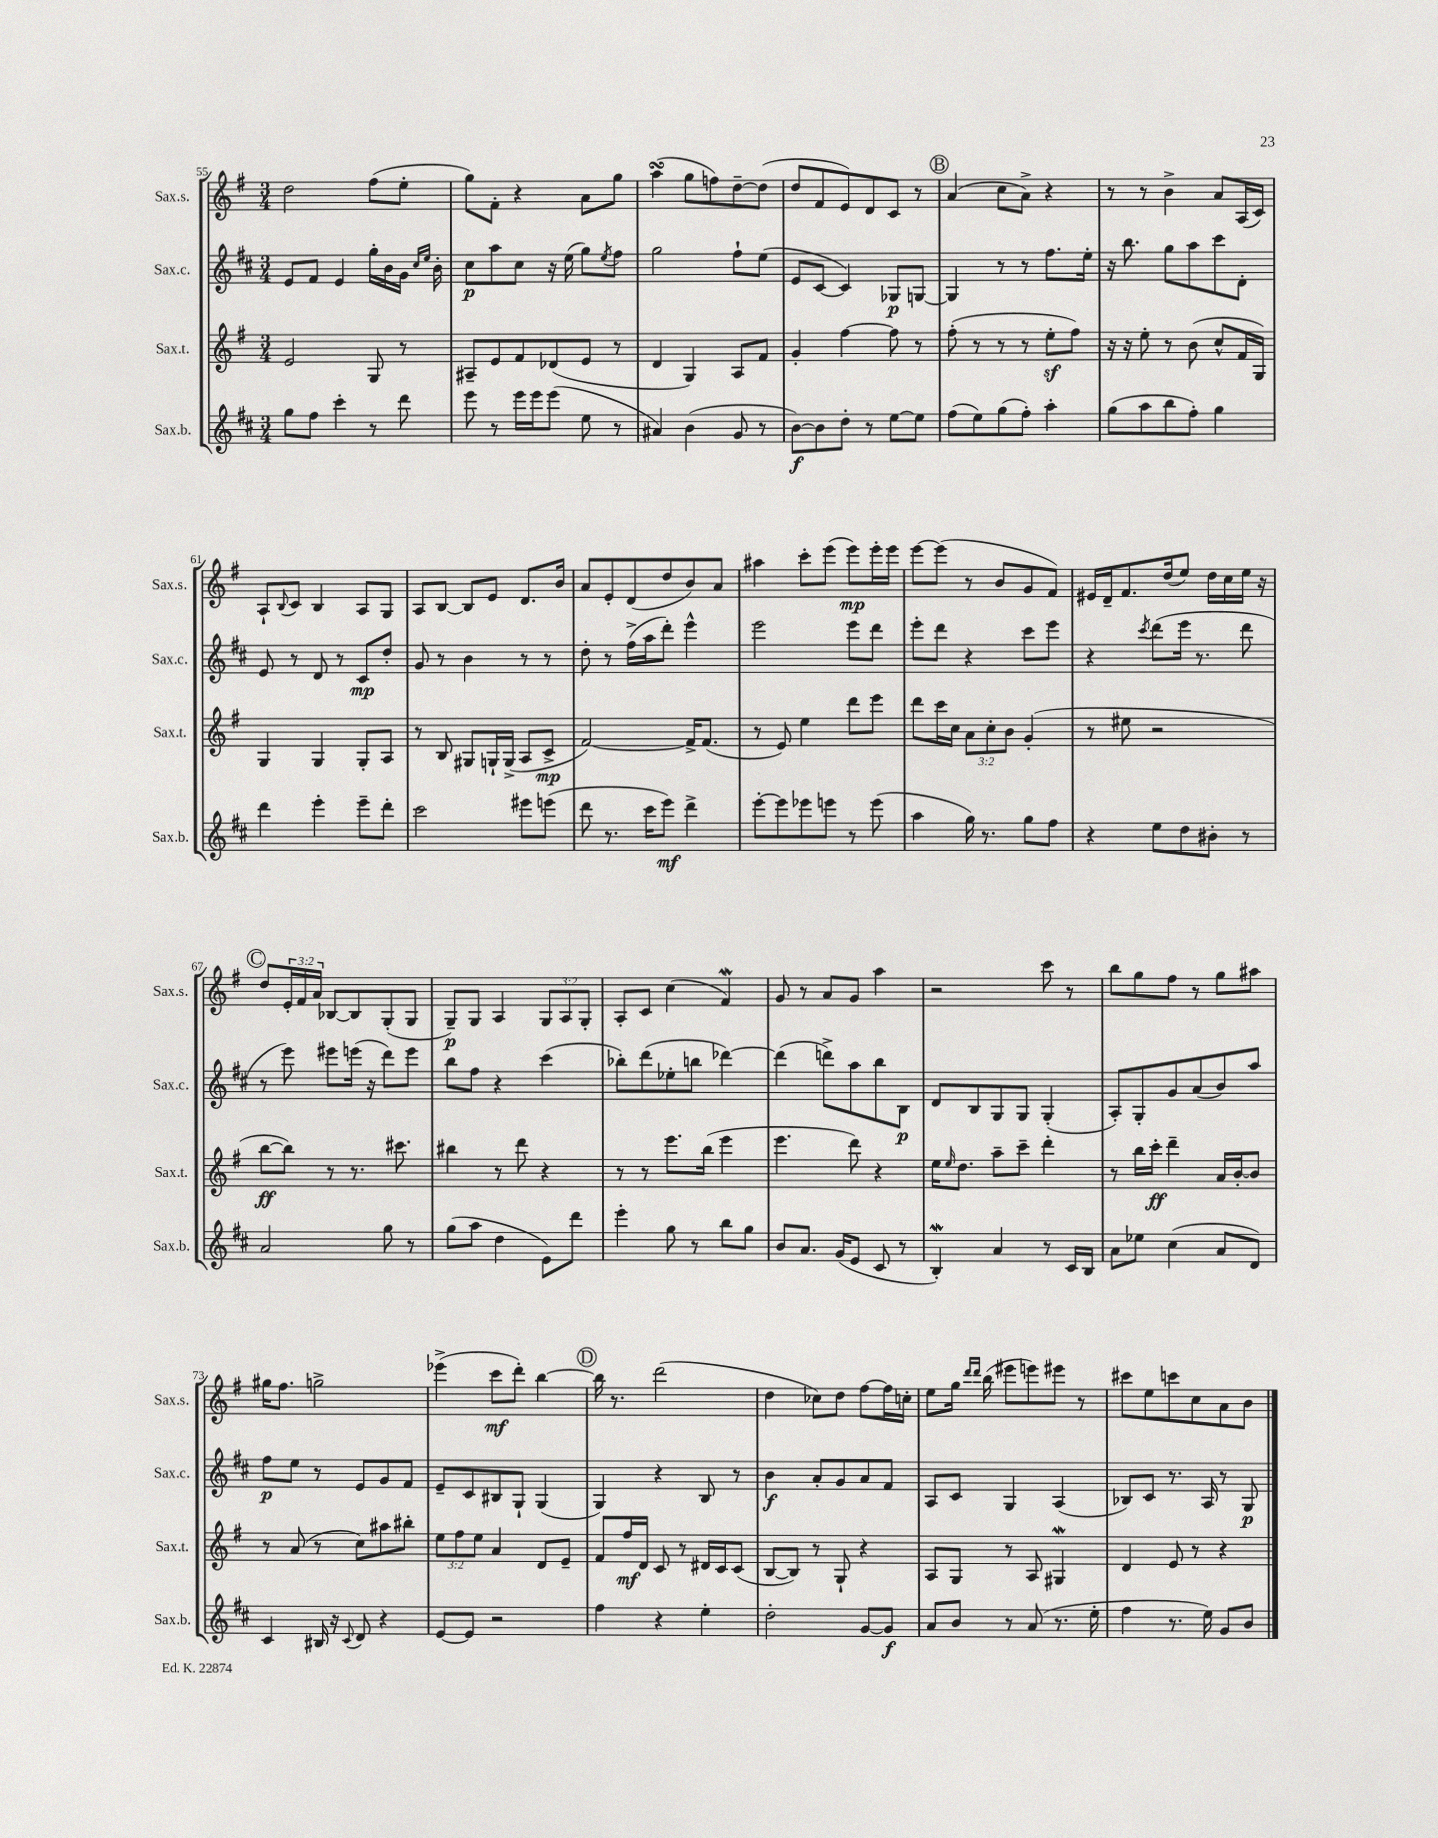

**kern	**dynam	**kern	**dynam	**kern	**dynam	**kern	**dynam
*part4	*part4	*part3	*part3	*part2	*part2	*part1	*part1
*staff4	*staff4	*staff3	*staff3	*staff2	*staff2	*staff1	*staff1
*I"Sax.b.	*	*I"Sax.t.	*	*I"Sax.c.	*	*I"Sax.s.	*
*I'Sax.b.	*	*I'Sax.t.	*	*I'Sax.c.	*	*I'Sax.s.	*
*clefG2	*	*clefG2	*	*clefG2	*	*clefG2	*
*k[f#c#]	*	*k[f#]	*	*k[f#c#]	*	*k[f#]	*
*M3/4	*	*M3/4	*	*M3/4	*	*M3/4	*
=55	=55	=55	=55	=55	=55	=55	=55
8gg\L	.	2e/	.	8e/L	.	2dd\	.
8ff#\J	.	.	.	8f#/J	.	.	.
4ccc#'\	.	.	.	4e/	.	.	.
8r	.	8G/	.	16gg'\LL	.	(8ff#\L	.
.	.	.	.	16b\	.	.	.
8ddd\	.	8r	.	16g\JJ	.	8ee'\J	.
.	.	.	.	16qqcc#/LL	.	.	.
.	.	.	.	16qqee/JJ	.	.	.
.	.	.	.	16b'\	.	.	.
=56	=56	=56	=56	=56	=56	=56	=56
8eee\	.	8A#X~/L	.	8cc#\L	p	8gg\L)	.
8r	.	8e/	.	8aa\	.	8f#'\J	.
16eee\LL	.	8f#/	.	8cc#\J	.	4r	.
16eee\J	.	.	.	.	.	.	.
(8eee\J	.	(8d-X/	.	16r	.	.	.
.	.	.	.	(16ee\	.	.	.
8ee\	.	8e/J	.	8gg\L)	.	8a\L	.
.	.	.	.	8qee/	.	.	.
8r	.	8r	.	8ff#\J	.	8gg\J	.
=57	=57	=57	=57	=57	=57	=57	=57
4a#X/)	.	4d/	.	2gg\	.	(4aasSSS\	.
(4b\	.	4G/)	.	.	.	8gg\L	.
.	.	.	.	.	.	8ffn\)	.
8g/	.	8A/L	.	8ff#`\L	.	[8dd~\	.
8r	.	8f#/J	.	(8ee\J	.	(8dd\J]	.
=58	=58	=58	=58	=58	=58	=58	=58
[8b\L)	f	4g'/	.	8e/L	.	8dd/L	.
8b\]	.	.	.	[8c#/J	.	8f#/	.
8dd'\J	.	[4ff#\	.	4c#/])	.	8e/)	.
8r	.	.	.	.	.	8d/	.
[8ee\L	.	8ff#\]	.	8G-X/L	p	8c/J	.
8ee\J]	.	8r	.	[8Gn/J	.	8r	.
!!LO:REH:place=s1:t=B
=59	=59	=59	=59	=59	=59	=59	=59
(8ff#\L	.	(8ff#'\	.	4G/]	.	(4a/	.
8ee\)	.	8r	.	.	.	.	.
(8gg\	.	8r	.	8r	.	8cc\L	.
8ff#'\J)	.	8r	.	8r	.	8a^\J)	.
4aa'\	.	8eez'\L	.	8.ff#\L	.	4r	.
.	.	8ff#\J)	.	.	.	.	.
.	.	.	.	16ee'\Jk	.	.	.
=60	=60	=60	=60	=60	=60	=60	=60
(8gg\L	.	16r	.	16r	.	8r	.
.	.	16r	.	8.bb\	.	.	.
8aa\	.	8ee'\	.	.	.	8r	.
8bb\	.	8r	.	8gg\L	.	4b^\	.
8ff#'\J)	.	(8b\	.	8aa\	.	.	.
4gg\	.	8cc^^/L	.	8ccc#\	.	8a/L	.
.	.	16f#/L	.	8d'\J	.	(16A/L	.
.	.	16G/JJ)	.	.	.	16c/JJ)	.
!!LO:LB:g=z
=61	=61	=61	=61	=61	=61	=61	=61
4ddd\	.	4G/	.	8e/	.	8A`/L	.
.	.	.	.	.	.	8qqB/	.
.	.	.	.	8r	.	8c/J	.
4eee'\	.	4G/	.	8d/	.	4B/	.
.	.	.	.	8r	.	.	.
8eee~\L	.	8G'/L	.	8c#/L	mp	8A/L	.
8ddd'\J	.	8A/J	.	8dd'/J	.	8G/J	.
=62	=62	=62	=62	=62	=62	=62	=62
2ccc#\	.	8r	.	8g/	.	8A/L	.
.	.	8B/	.	8r	.	[8B/J	.
.	.	8G#X/L	.	4b\	.	8B/L]	.
.	.	16Gn`/L	.	.	.	8e/J	.
.	.	(16G^/JJ	.	.	.	.	.
8eee#X\L	.	8A/L	.	8r	.	8.d/L	.
(8eeen\J	.	8c^/J	mp	8r	.	.	.
.	.	.	.	.	.	16b/Jk	.
=63	=63	=63	=63	=63	=63	=63	=63
8ddd\	.	[2f#/)	.	8dd'\	.	8a/L	.
8.r	.	.	.	8r	.	8e'/	.
.	.	.	.	(16ff#^\LL	.	(8d/	.
16ccc#\KL	.	.	.	16aa\J	.	.	.
8eee\J)	mf	.	.	8ddd'\J)	.	8dd/	.
4ddd^\	.	16f#^/KL]	.	4eee^^\	.	8b/)	.
.	.	(8.f#/J	.	.	.	.	.
.	.	.	.	.	.	8a/J	.
=64	=64	=64	=64	=64	=64	=64	=64
[8eee'\L	.	8r	.	2eee\	.	4aa#X\	.
8eee\]	.	8e/)	.	.	.	.	.
8eee-X\	.	4ee\	.	.	.	8ccc'\L	.
8eeen\J	.	.	.	.	.	(8eee\J	.
8r	.	8ddd\L	.	8eee\L	.	8eee\L)	mp
(8eee\	.	8eee\J	.	8ddd\J	.	16eee'\L	.
.	.	.	.	.	.	16eee\JJ	.
=65	=65	=65	=65	=65	=65	=65	=65
4aa\	.	8ddd\L	.	8eee'\L	.	[8eee\L	.
.	.	16ccc\L	.	8ddd\J	.	(8eee\J]	.
.	.	16cc\JJ	.	.	.	.	.
16gg\)	.	12a\L	.	4r	.	8r	.
8.r	.	.	.	.	.	.	.
.	.	12cc'\	.	.	.	.	.
.	.	.	.	.	.	8b/L	.
.	.	12b\J	.	.	.	.	.
8gg\L	.	(4g'/	.	8ccc#\L	.	8g/	.
8ff#\J	.	.	.	8eee\J	.	8f#/J)	.
=66	=66	=66	=66	=66	=66	=66	=66
4r	.	8r	.	4r	.	16e#X/LL	.
.	.	.	.	.	.	16d~/J	.
.	.	8ee#X\	.	.	.	8.f#/	.
.	.	.	.	8qccc#/	.	.	.
8ee\L	.	2r	.	(8ddd\L	.	.	.
.	.	.	.	.	.	(16dd/k	.
8dd\	.	.	.	16eee\Jk	.	8ee/J)	.
.	.	.	.	8.r	.	.	.
8b#X'\J	.	.	.	.	.	16dd\LL	.
.	.	.	.	.	.	16cc\	.
8r	.	.	.	8ddd\	.	16ee\JJ	.
.	.	.	.	.	.	16r	.
!!LO:LB:g=z
!!LO:REH:place=s1:t=C
=67	=67	=67	=67	=67	=67	=67	=67
2a/	.	[8bb\L	ff	8r	.	8dd/L	.
.	.	8bb\J])	.	8eee\)	.	24e'/L	.
.	.	.	.	.	.	24f#/	.
.	.	.	.	.	.	24a/JJ	.
.	.	8r	.	8eee#X\L	.	[8B-X/L	.
.	.	8.r	.	(16eeen\Jk	.	8B-/]	.
.	.	.	.	16r	.	.	.
8gg\	.	.	.	8ddd\L)	.	(8G'/	.
.	.	8.ccc#X\	.	.	.	.	.
8r	.	.	.	8eee\J	.	8G/J	.
=68	=68	=68	=68	=68	=68	=68	=68
(8gg\L	.	4bb#X\	.	8bb\L	.	8G~/L)	p
8aa\J	.	.	.	8ff#\J	.	8G/J	.
4dd\	.	8r	.	4r	.	4A/	.
.	.	8ddd\	.	.	.	.	.
8e\L)	.	4r	.	(4ccc#\	.	12G/L	.
.	.	.	.	.	.	12A/	.
8ddd\J	.	.	.	.	.	.	.
.	.	.	.	.	.	12G'/J	.
=69	=69	=69	=69	=69	=69	=69	=69
4eee'\	.	8r	.	8bb-X'\L)	.	8A'/L	.
.	.	8r	.	(8ddd\	.	8c/J	.
8gg\	.	8.eee\L	.	8ee-X'\	.	(4cc\	.
8r	.	.	.	8bbn\J	.	.	.
.	.	(16bb\Jk	.	.	.	.	.
8bb\L	.	4eee\	.	[4ddd-X\)	.	4f#W/)	.
8gg\J	.	.	.	.	.	.	.
=70	=70	=70	=70	=70	=70	=70	=70
8b/L	.	4.eee\	.	(4ddd-\]	.	8g/	.
8.a/J	.	.	.	.	.	8r	.
.	.	.	.	8dddn^\L)	.	8a/L	.
(16g/KL	.	.	.	.	.	.	.
8e/J	.	8ddd\)	.	8aa\	.	8g/J	.
8c#/	.	4r	.	8bb\	.	4aa\	.
8r	.	.	.	8B\J	p	.	.
=71	=71	=71	=71	=71	=71	=71	=71
4BW'/)	.	16ee\KL	.	8d/L	.	2r	.
.	.	16qqee/	.	.	.	.	.
.	.	8.dd\J	.	.	.	.	.
.	.	.	.	8B/	.	.	.
4a/	.	8aa~\L	.	8G/	.	.	.
.	.	8ccc~\J	.	8G/J	.	.	.
8r	.	4ddd'\	.	(4G'/	.	8ccc\	.
16c#/LL	.	.	.	.	.	8r	.
16B/JJ	.	.	.	.	.	.	.
=72	=72	=72	=72	=72	=72	=72	=72
8a\L	.	8r	.	8A'/L)	.	8bb\L	.
8ee-X\J	.	16bb\LL	.	8G'/	.	8gg\	.
.	.	16ccc'\JJ	ff	.	.	.	.
(4cc#\	.	4ddd~\	.	8g/	.	8ff#\J	.
.	.	.	.	(8a/	.	8r	.
8a/L	.	16a/LL	.	8b/)	.	8gg\L	.
.	.	[16b'/J	.	.	.	.	.
8d/J)	.	8b/J]	.	8aa/J	.	8aa#X\J	.
!!LO:LB:g=z
=73	=73	=73	=73	=73	=73	=73	=73
4c#/	.	8r	.	8ff#\L	p	16gg#X\KL	.
.	.	.	.	.	.	8.ff#\J	.
.	.	(8a/	.	8ee\J	.	.	.
16B#X/	.	8r	.	8r	.	2ggn^\	.
16r	.	.	.	.	.	.	.
8qqc#/	.	.	.	.	.	.	.
8d/	.	8cc\L)	.	8e/L	.	.	.
4r	.	8aa#X\	.	8g/	.	.	.
.	.	8bb#X'\J	.	8f#/J	.	.	.
=74	=74	=74	=74	=74	=74	=74	=74
[8e/L	.	12ee\L	.	8e~/L	.	(4eee-X^\	.
.	.	12ff#\	.	.	.	.	.
8e/J]	.	.	.	8c#/	.	.	.
.	.	12ee\J	.	.	.	.	.
2r	.	4a/	.	8B#X/	.	8ccc\L	mf
.	.	.	.	8G`/J	.	8ddd'\J)	.
.	.	8d/L	.	(4G/	.	[4bb\	.
.	.	8e~/J	.	.	.	.	.
!!LO:REH:place=s1:t=D
=75	=75	=75	=75	=75	=75	=75	=75
4ff#\	.	8f#/L	.	4G/)	.	16bb\]	.
.	.	.	.	.	.	8.r	.
.	.	16ff#/L	mf	.	.	.	.
.	.	16d/JJ	.	.	.	.	.
4r	.	8c/	.	4r	.	(2ddd\	.
.	.	8r	.	.	.	.	.
4ee'\	.	16d#X/LL	.	8B/	.	.	.
.	.	16c/J	.	.	.	.	.
.	.	(8c/J	.	8r	.	.	.
=76	=76	=76	=76	=76	=76	=76	=76
2dd'\	.	[8B/L	.	4b\	f	4dd\	.
.	.	8B/J])	.	.	.	.	.
.	.	8r	.	8a'/L	.	8cc-X\L)	.
.	.	8G`/	.	8g/	.	8dd\J	.
[8g/L	.	4r	.	8a/	.	[8ff#\L	.
8g/J]	f	.	.	8f#/J	.	16ff#\L]	.
.	.	.	.	.	.	16ccn'\JJ	.
=77	=77	=77	=77	=77	=77	=77	=77
8a/L	.	8A/L	.	8A/L	.	8ee\L	.
8b/J	.	8G/J	.	8c#/J	.	16gg\Jk	.
.	.	.	.	.	.	16qqddd/LL	.
.	.	.	.	.	.	16qqddd/JJ	.
.	.	.	.	.	.	(16bb\	.
8r	.	8r	.	4G/	.	8eee#X\L	.
(8a/	.	8A/	.	.	.	8eeen\)	.
8.r	.	4G#XW/	.	(4A/	.	8eee#X\J	.
.	.	.	.	.	.	8r	.
16ee'\	.	.	.	.	.	.	.
=78	=78	=78	=78	=78	=78	=78	=78
4ff#\	.	4d/	.	8B-X/L)	.	8ccc#X\L	.
.	.	.	.	8c#/J	.	8ee\	.
8.r	.	8e/	.	8.r	.	8cccn\	.
.	.	8r	.	.	.	8cc\	.
16ee\)	.	.	.	16A/	.	.	.
8g/L	.	4r	.	8r	.	8a\	.
8b/J	.	.	.	8G/	p	8b\J	.
==	==	==	==	==	==	==	==
*-	*-	*-	*-	*-	*-	*-	*-
